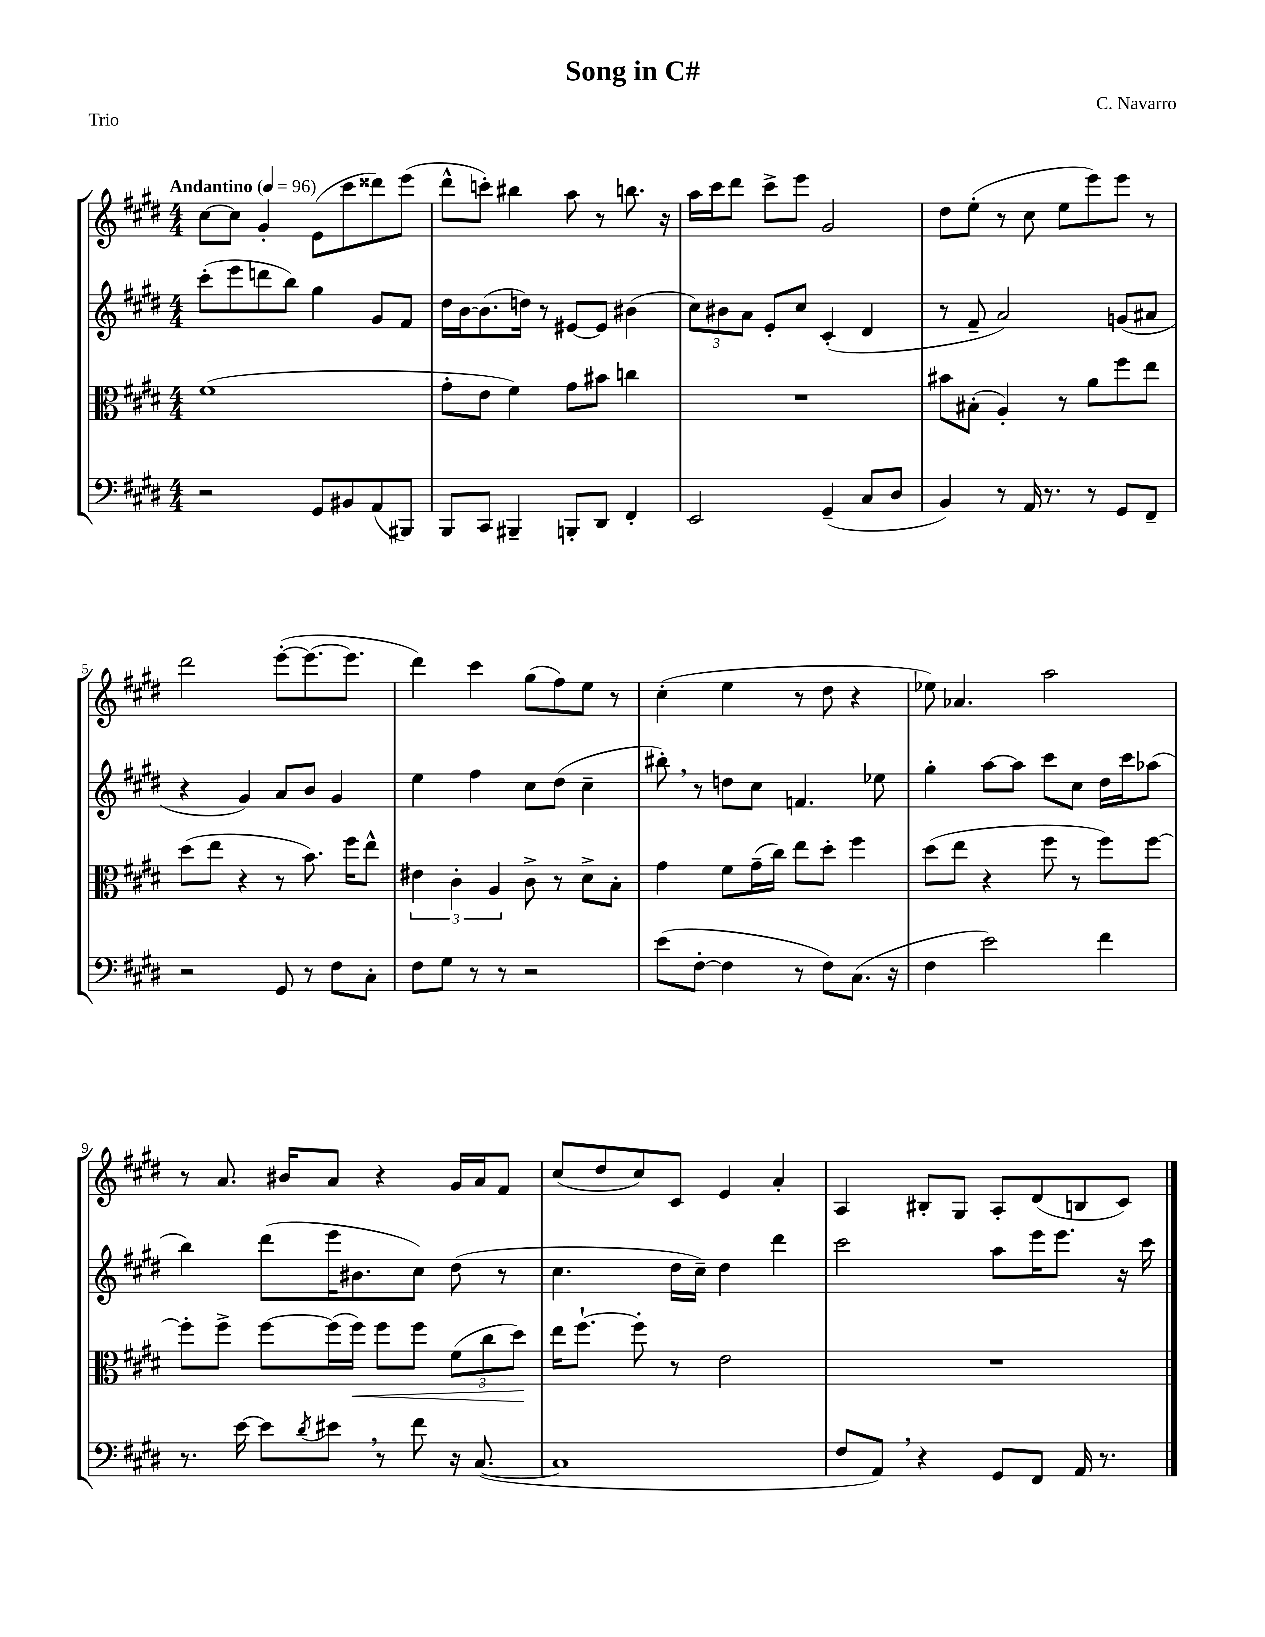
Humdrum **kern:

**kern	**kern	**kern	**kern
*staff4	*staff3	*staff2	*staff1
*clefF4	*clefC3	*clefG2	*clefG2
*k[f#c#g#d#]	*k[f#c#g#d#]	*k[f#c#g#d#]	*k[f#c#g#d#]
*M4/4	*M4/4	*M4/4	*M4/4
*MM96	*MM96	*MM96	*MM96
2r	(1f#	(8ccc#'\L	[8cc#\L
.	.	8eee\	8cc#\]J
.	.	8ddd\	4g#'/
.	.	8bb\J)	.
8GG#/L	.	4gg#\	(8e\L
8BB#/	.	.	8ccc#\
(8AA/	.	8g#/L	8ddd##\)
8BBB#/J)	.	8f#/J	(8eee\J
=	=	=	=
8BBB/L	8g#'\L	16dd#\LL	8ddd#^^\L
.	.	[16b\J	.
8CC#/J	8e\J	(8.b\]	8ccc'\J)
4BBB#~/	4f#\)	.	4bb#\
.	.	16dd\Jk)	.
.	.	8r	.
8BBB'/L	8g#\L	[8e#/L	8aa\
8DD#/J	8b#\J	8e#/]J	8r
4FF#'/	4cc\	(4b#\	8.bb\
.	.	.	16r
=	=	=	=
2EE/	1r	12cc#\L)	16aa\LL
.	.	.	16ccc#\J
.	.	12b#\	.
.	.	.	8ddd#\J
.	.	12a\J	.
.	.	8e'/L	8ccc#^\L
.	.	8cc#/J	8eee\J
(4GG#~/	.	(4c#'/	2g#/
8C#/L	.	4d#/	.
8D#/J	.	.	.
=	=	=	=
4BB/)	8b#\L	8r	8dd#\L
.	(8B#'\J	8f#~/	(8ee'\J
8r	4A'/)	2a/)	8r
16AA/	.	.	8cc#\
8.r	.	.	.
.	8r	.	8ee\L
8r	8a\L	.	8eee\)
8GG#/L	8ff#\	(8g/L	8eee\J
8FF#~/J	8ee\J	8a#/J	8r
=	=	=	=
2r	(8dd#\L	4r	2ddd#\
.	8ee\J	.	.
.	4r	4g#/)	.
8GG#/	8r	8a/L	([8eee'\L
8r	8.b\)	8b/J	8.eee\_
8F#\L	.	4g#/	.
.	16ff#\LK	.	8.eee\]J
8C#'\J	8ee^^\J	.	.
=	=	=	=
8F#\L	6e#\	4ee\	4ddd#\)
8G#\J	.	.	.
.	6c#'\	.	.
8r	.	4ff#\	4ccc#\
.	6A/	.	.
8r	.	.	.
2r	8c#^\	8cc#\L	(8gg#\L
.	8r	(8dd#\J	8ff#\)
.	8d#^\L	4cc#~\	8ee\J
.	8B'\J	.	8r
=	=	=	=
(8e\L	4g#\	8bb#'\)	(4cc#'\
[8F#'\J	.	8r	.
4F#\]	8f#\L	8dd\L	4ee\
.	(16g#~\L	8cc#\J	.
.	16cc#\JJ)	.	.
8r	8ee\L	4.f/	8r
8F#\L)	8dd#'\J	.	8dd#\
(8.C#\J	4ff#\	.	4r
.	.	8ee-\	.
16r	.	.	.
=	=	=	=
4F#\	(8dd#\L	4gg#'\	8ee-\)
.	8ee\J	.	4.a-/
2e\)	4r	[8aa\L	.
.	.	8aa\]J	.
.	8ff#\	8ccc#\L	2aa\
.	8r	8cc#\J	.
4f#\	8ff#\L)	16dd#\LL	.
.	.	16ccc#\J	.
.	[8ff#\J	(8aa-\J	.
=	=	=	=
8.r	8ff#'\]L	4bb\)	8r
.	8ff#^\J	.	8.a/
[16e\	.	.	.
8e\]L	[8ff#\L	(8ddd#\L	.
.	.	.	16b#/LK
8qd#/	.	.	.
8e#\J	(16ff#\]L	16eee\K	8a/J
.	16ff#\JJ)	8.b#\	.
8r	8ff#\L	.	4r
8f#\	8ff#\J	8cc#\J)	.
16r	(12f#\L	(8dd#\	16g#/LL
([8.C#/	.	.	16a/J
.	12cc#\	.	.
.	.	8r	8f#/J
.	12dd#\J)	.	.
=	=	=	=
1C#]	16ee\LK	4.cc#\	(8cc#/L
.	[8.ff#`\J	.	.
.	.	.	8dd#/
.	8ff#'\]	.	8cc#/)
.	8r	16dd#\LL	8c#/J
.	.	16cc#~\JJ)	.
.	2e\	4dd#\	4e/
.	.	4ddd#\	4a'/
=	=	=	=
8F#/L	1r	2ccc#\	4A/
8AA/J)	.	.	.
4r	.	.	8B#'/L
.	.	.	8G#/J
8GG#/L	.	8aa\L	8A'/L
8FF#/J	.	16eee\K	(8d#/
.	.	8.eee\J	.
16AA/	.	.	8B/
8.r	.	.	.
.	.	16r	8c#/J)
.	.	16ccc#\	.
==	==	==	==
*-	*-	*-	*-
